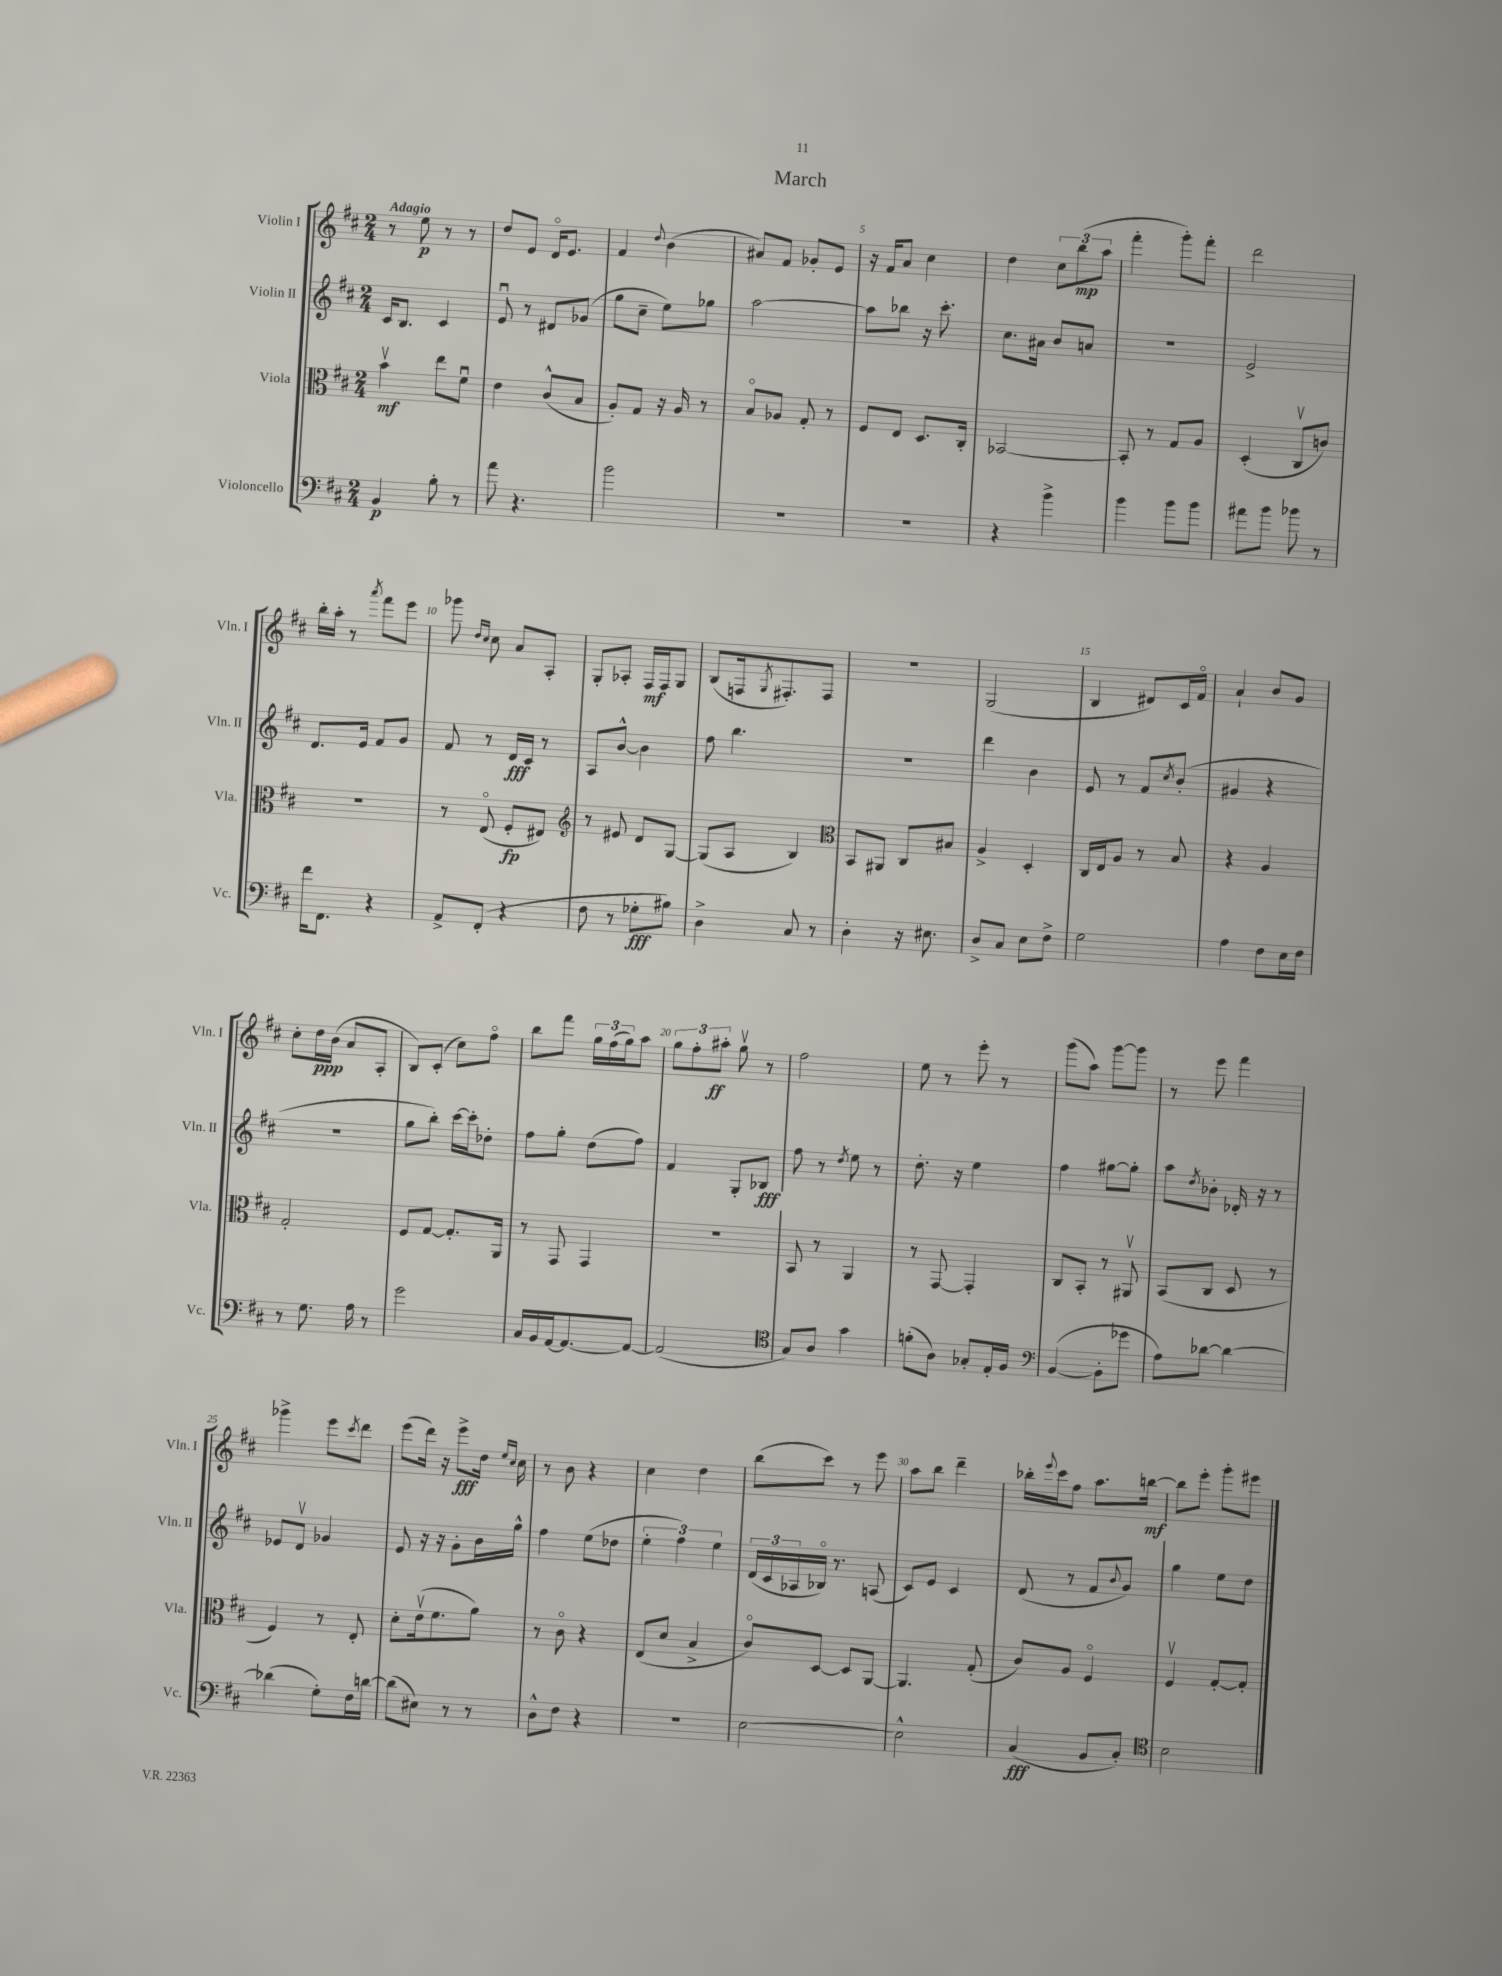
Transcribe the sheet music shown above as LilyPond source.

\header { title = "March" }
<<
\new StaffGroup <<
\new Staff = "s0" \with { instrumentName = "Violin I" shortInstrumentName = "Vln. I" } {
    \clef treble \key d \major \numericTimeSignature \time 2/4 \tempo "Adagio"
    r8 e''8\p r8 r8 |
    d''8 e'8 d'16\flageolet e'8. |
    fis'4 \appoggiatura { d''8 } b'4( |
    ais'8) fis'8 ges'8-. e'8 |
    r16 fis'16 a'8 cis''4 |
    d''4 \tuplet 3/2 { cis''8 b''8\mp( a''8 } |
    fis'''4-. g'''8-.) fis'''8-. |
    d'''2 |
    b''16-. a''16-. r8 \acciaccatura { a'''8 } fis'''8 e'''8 |
    ges'''8 \grace { d''16 cis''16 } cis''8 a'8 a8-. |
    g8-. aes8-. fis16\mf fis16 g8 |
    b8( f16 \acciaccatura { g8 } fis8.-.) fis8 |
    r2 |
    g2( |
    b4 dis'8) cis'16 fis'16\flageolet |
    a'4-! b'8 g'8 |
    cis''8-. d''16\ppp b'16( a'8 a8-. |
    b8) cis'8-.( cis''8) fis''8\flageolet |
    b''8 fis'''8 \tuplet 3/2 { g''16 fis''16( g''16) } a''8 |
    \tuplet 3/2 { g''8 fis''8-. ais''8-.\ff } g''8\upbow r8 |
    fis''2 |
    e''8 r8 e'''8-. r8 |
    g'''8( a''8) g'''8~ g'''8 |
    r8 e'''8 fis'''4 |
    ges'''4-> e'''8 \acciaccatura { cis'''8 } d'''8 |
    e'''8( d'''16) r16 e'''8->\fff d''16 \grace { e''16 cis''16 } cis''16 |
    r8 b'8 r4 |
    cis''4 d''4 |
    b''8( cis'''8) r8 e'''8 |
    a''8 b''8 d'''4-- |
    bes''16-. \appoggiatura { e'''8 } cis'''16 fis''8 a''8. b''16~\mf |
    b''8 e'''8-. g'''8-. eis'''8 \bar "|." |
}
\new Staff = "s1" \with { instrumentName = "Violin II" shortInstrumentName = "Vln. II" } {
    \clef treble \key d \major \numericTimeSignature \time 2/4
    cis'16 b8. cis'4 |
    e'8\downbow r8 dis'8 ges'8( |
    g''8 cis''8-- e''8) ges''8 |
    a''2~ |
    a''8 bes''8 r16 cis'''8.-. |
    cis''8. ais'16 b'8 a'8 |
    r2 |
    e'2-> |
    d'8. e'16 fis'8 g'8 |
    fis'8 r8 d'16\fff cis'16 r8 |
    a8 b'8~-^ b'4 |
    fis''8 b''4. |
    r2 |
    d'''4 b'4 |
    e'8 r8 fis'8 \acciaccatura { cis''8 } b'8-.( |
    gis'4 r4 |
    r2 |
    g''8 b''8-.) cis'''16~ cis'''16-. des''8-. |
    fis''8 g''8-. d''8( fis''8) |
    fis'4 g8-. bes8\fff |
    fis''8 r8 \acciaccatura { d''8 } e''8 r8 |
    d''8.-. r16 e''4 |
    fis''4 gis''8~ gis''8-. |
    a''8 \acciaccatura { d''8 } bes'8-. des'16-. r16 r8 |
    ees'8 d'8\upbow ges'4 |
    e'8 r16 r16 g'8-. b'16 g''16-^ |
    fis''4 e''8( des''8 |
    \tuplet 3/2 { e''4-. fis''4) e''4 } |
    \tuplet 3/2 { d'16( cis'16 aes16 } bes16\flageolet) r8. a8( |
    cis'8) e'8 cis'4 |
    d'8( r8 fis'8 \appoggiatura { b'8 } g'8) |
    g''4 e''8 d''8 \bar "|." |
}
\new Staff = "s2" \with { instrumentName = "Viola" shortInstrumentName = "Vla." } {
    \clef alto \key d \major \numericTimeSignature \time 2/4
    b'4\upbow\mf e''8 fis'8\downbow |
    e'4 cis'8-^( b8 |
    a8-.) g8 r16 a16 r8 |
    b8\flageolet aes8 g8-. r8 |
    fis8 e8 d8. cis16-. |
    bes,2~ |
    bes,8-. r8 g8 a8 |
    d4-.( cis8\upbow c'8) |
    R2 |
    r8 e8\flageolet( fis8-.\fp eis8) |
    \clef treble r8 eis'8 d'8 g8~ |
    g8( a8 b4) |
    \clef alto b,8 ais,8 cis8 bis8 |
    a4-> d4-. |
    cis16 e16 a8 r8 b8 |
    r4 a4 |
    g2-. |
    fis8 g8~ g8.-. a,16 |
    r8 g,8 g,4 |
    R2 |
    b,8 r8 a,4 |
    r8 g,8~ g,4-. |
    cis8 b,8-. r8 ais,8\upbow |
    b,8( cis8 d8 r8 |
    fis4) r8 e8-. |
    d'8-. e'16\upbow( fis'8. a'8) |
    r8 cis'8\flageolet r4 |
    e8( d'8 b4-> |
    cis'8\flageolet) d8~ d8 a,8~ |
    a,4. g8-.( |
    cis'8) a8 fis4\flageolet |
    fis4\upbow g8~-. g8-. \bar "|." |
}
\new Staff = "s3" \with { instrumentName = "Violoncello" shortInstrumentName = "Vc." } {
    \clef bass \key d \major \numericTimeSignature \time 2/4
    b,4\p b8-. r8 |
    a'8 r4. |
    b'2 |
    R2 |
    r2 |
    r4 b'4-> |
    b'4 b'8 b'8 |
    ais'8 b'8 bes'8 r8 |
    fis'16 fis,8. r4 |
    a,8-> fis,8-.( r4 |
    fis8 r8 ges8-.\fff bis8) |
    d4-> cis8 r8 |
    d4-. r16 eis8. |
    d8-> cis8 e8 fis8-> |
    g2 |
    a4 fis8 e16 fis16 |
    r8 g8. a16 r8 |
    g'2 |
    cis16 b,16 a,16~ a,8.~ a,8~ |
    a,2( |
    \clef tenor g8) a8 g'4 |
    f'8-.( a8) ges8-. e16-. fis16 |
    \clef bass b,4~( b,8-. ges'8 |
    a8) des'8~ des'4~ |
    des'4( g8-.) fis16 d'16~ |
    d'8( eis8) r8 r8 |
    d8-^ fis8 r4 |
    R2 |
    e2~ |
    e2-^ |
    cis4\fff( b,8 cis8-.) |
    \clef tenor b2 \bar "|." |
}
>>
>>
\layout { \context { \Score \override BarNumber.break-visibility = ##(#f #t #t) barNumberVisibility = #(every-nth-bar-number-visible 5) } }
